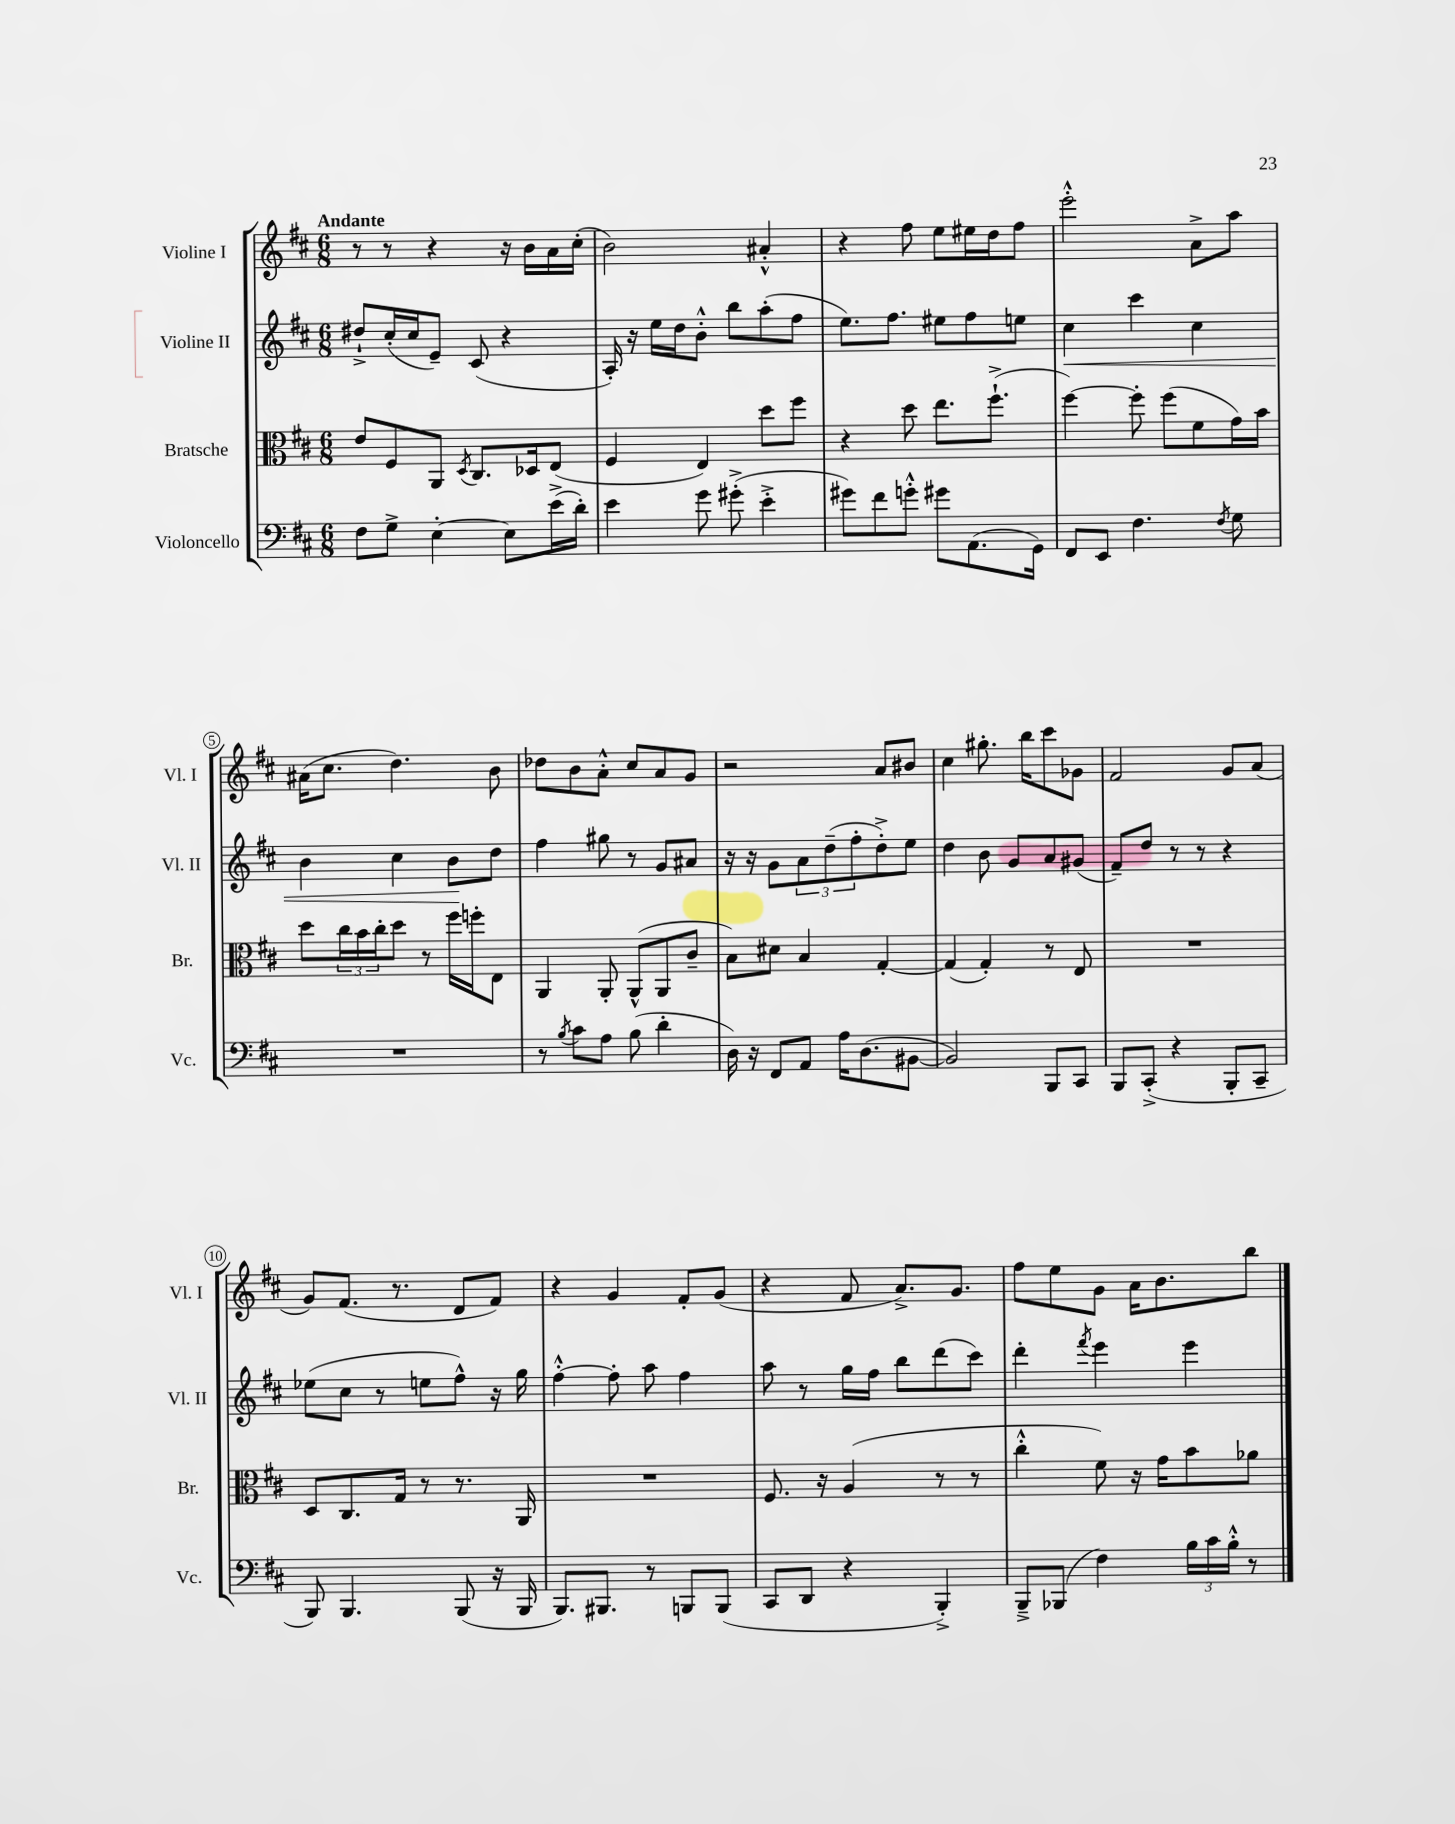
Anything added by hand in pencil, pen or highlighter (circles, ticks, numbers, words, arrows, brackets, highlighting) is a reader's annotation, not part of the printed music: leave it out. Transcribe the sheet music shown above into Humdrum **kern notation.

**kern	**kern	**kern	**dynam	**kern
*part4	*part3	*part2	*part2	*part1
*staff4	*staff3	*staff2	*staff2	*staff1
*I"Violoncello	*I"Bratsche	*I"Violine II	*	*I"Violine I
*I'Vc.	*I'Br.	*I'Vl. II	*	*I'Vl. I
*clefF4	*clefC3	*clefG2	*	*clefG2
*k[f#c#]	*k[f#c#]	*k[f#c#]	*	*k[f#c#]
*M6/8	*M6/8	*M6/8	*	*M6/8
=1	=1	=1	=1	=1
!	!	!	!	!LO:TX:a:B:t=Andante
8F#\L	8e/L	8dd#X`^/L	.	8r
8G^\J	8F#/	(16cc#'/L	.	8r
.	.	16cc#/J	.	.
[4E'\	8AA/J	8e~/J)	.	4r
.	8qD/	.	.	.
.	8.C#/L	(8c#/	.	.
8E\L]	.	4r	.	16r
.	16D-X/k	.	.	16b\LL
(16e^\L	(8E/J	.	.	16a\
16d'\JJ)	.	.	.	(16cc#'\JJ
=2	=2	=2	=2	=2
4e\	4F#/	16A'/)	.	2b\)
.	.	16r	.	.
.	.	16ee\LL	.	.
.	.	16dd\J	.	.
8g\	4E/)	8b'^^\J	.	.
(8g#X'^\	.	8bb\L	.	.
4e'^\	8dd\L	(8aa'\	.	4a#X'^^/
.	8ff#\J	8ff#\J	.	.
=3	=3	=3	=3	=3
8g#X\L)	4r	8.ee\L)	.	4r
8f#\	.	.	.	.
.	.	8.ff#\J	.	.
8gn'^^\J	8dd\	.	.	8ff#\
8g#X\L	8.ee\L	8ee#X\L	.	8ee\L
(8.AA\	.	8ff#\	.	16ee#X\L
.	(8.ff#`^\J	.	.	16dd\J
.	.	8een\J	.	8ff#\J
16GG\Jk)	.	.	.	.
=4	=4	=4	=4	=4
!	!	!	!LO:HP:b	!
8FF#/L	[4ff#\)	4cc#\	<	2eee'^^\
8EE/J	.	.	.	.
4.F#\	8ff#'\]	4ccc#\	.	.
.	(8ff#\L	.	.	.
.	8f#\	4cc#\	.	8a^\L
8qF#/	.	.	.	.
8G\	16g\L)	.	.	8aa\J
.	16b\JJ	.	.	.
!!LO:LB:g=z
=5	=5	=5	=5	=5
2.r	8dd\L	4b\	.	(16a#X\KL
.	.	.	.	8.cc#\J
.	24cc#\L	.	.	.
.	24b\	.	.	.
.	24cc#'\J	.	.	.
.	8dd\J	4cc#\	.	4.dd\)
.	8r	.	.	.
.	16ff#\LL	8b\L	.	.
.	16ffn'\J	.	.	.
.	8E\J	8dd\J	[	8b\
=6	=6	=6	=6	=6
8r	4AA/	4ff#\	.	8dd-X\L
8qB/	.	.	.	.
8c#\L	.	.	.	8b\
8A\J	8AA'/	8gg#X\	.	8a'^^\J
(8B\	(8AA^^/L	8r	.	8cc#/L
4d'\	8AA/	8g/L	.	8a/
.	8c#~/J	8a#X/J	.	8g/J
=7	=7	=7	=7	=7
16D\)	8B\L)	16r	.	2r
16r	.	16r	.	.
8FF#/L	8d#X\J	8g\L	.	.
8AA/J	4B/	12a\	.	.
.	.	(12dd~\	.	.
16A\KL	.	.	.	.
.	.	12ff#'\	.	.
(8.D\	.	.	.	.
.	[4G'/	8dd'^\)	.	8a/L
[8BB#X\J	.	8ee\J	.	8b#X/J
=8	=8	=8	=8	=8
2BB#/])	(4G/]	4dd\	.	4cc#\
.	4G'/)	8b\	.	8.gg#X'\
.	.	8g/L	.	.
.	.	.	.	16bb\KL
8BBB/L	8r	8a/	.	8ccc#\
8CC#/J	8E/	(8g#X/J	.	8g-X\J
=9	=9	=9	=9	=9
8BBB/L	2.r	8f#~/L)	.	2f#/
(8CC#'^/J	.	8dd/J	.	.
4r	.	8r	.	.
.	.	8r	.	.
8BBB'/L	.	4r	.	8g/L
8CC#~/J	.	.	.	(8a/J
!!LO:LB:g=z
=10	=10	=10	=10	=10
8BBB/)	8D/L	(8ee-X\L	.	8g/L)
4.BBB/	8.C#/	8cc#\J	.	(8.f#/J
.	.	8r	.	.
.	16G/Jk	.	.	8.r
.	8r	8een\L	.	.
(8BBB/	8.r	8ff#^^\J)	.	8d/L
16r	.	16r	.	8f#/J)
16BBB/	16AA/	16gg\	.	.
=11	=11	=11	=11	=11
8.BBB/L)	2.r	[4ff#'^^\	.	4r
8.BBB#X/J	.	.	.	.
.	.	8ff#'\]	.	4g/
8r	.	8aa\	.	.
8BBBn/L	.	4ff#\	.	8f#'/L
(8BBB/J	.	.	.	(8g/J
=12	=12	=12	=12	=12
8CC#/L	8.F#/	8aa\	.	4r
8DD/J	.	8r	.	.
.	16r	.	.	.
4r	(4A/	16gg\LL	.	8f#/
.	.	16ff#\JJ	.	.
.	.	8bb\L	.	8.a^/L)
4BBB'^/)	8r	(8ddd\	.	.
.	.	.	.	8.g/J
.	8r	8ccc#\J)	.	.
=13	=13	=13	=13	=13
8BBB~^/L	4cc#'^^\	4ddd'\	.	8ff#\L
(8BBB-X/J	.	.	.	8ee\
.	.	8qfff#/	.	.
4F#\)	8f#\)	4eee\	.	8g\J
.	16r	.	.	16a\KL
.	16g\KL	.	.	8.b\
24B\LL	8b\	4eee\	.	.
24c#\	.	.	.	.
24B'^^\JJ	.	.	.	.
8r	8a-X\J	.	.	8bb\J
==	==	==	==	==
*-	*-	*-	*-	*-
